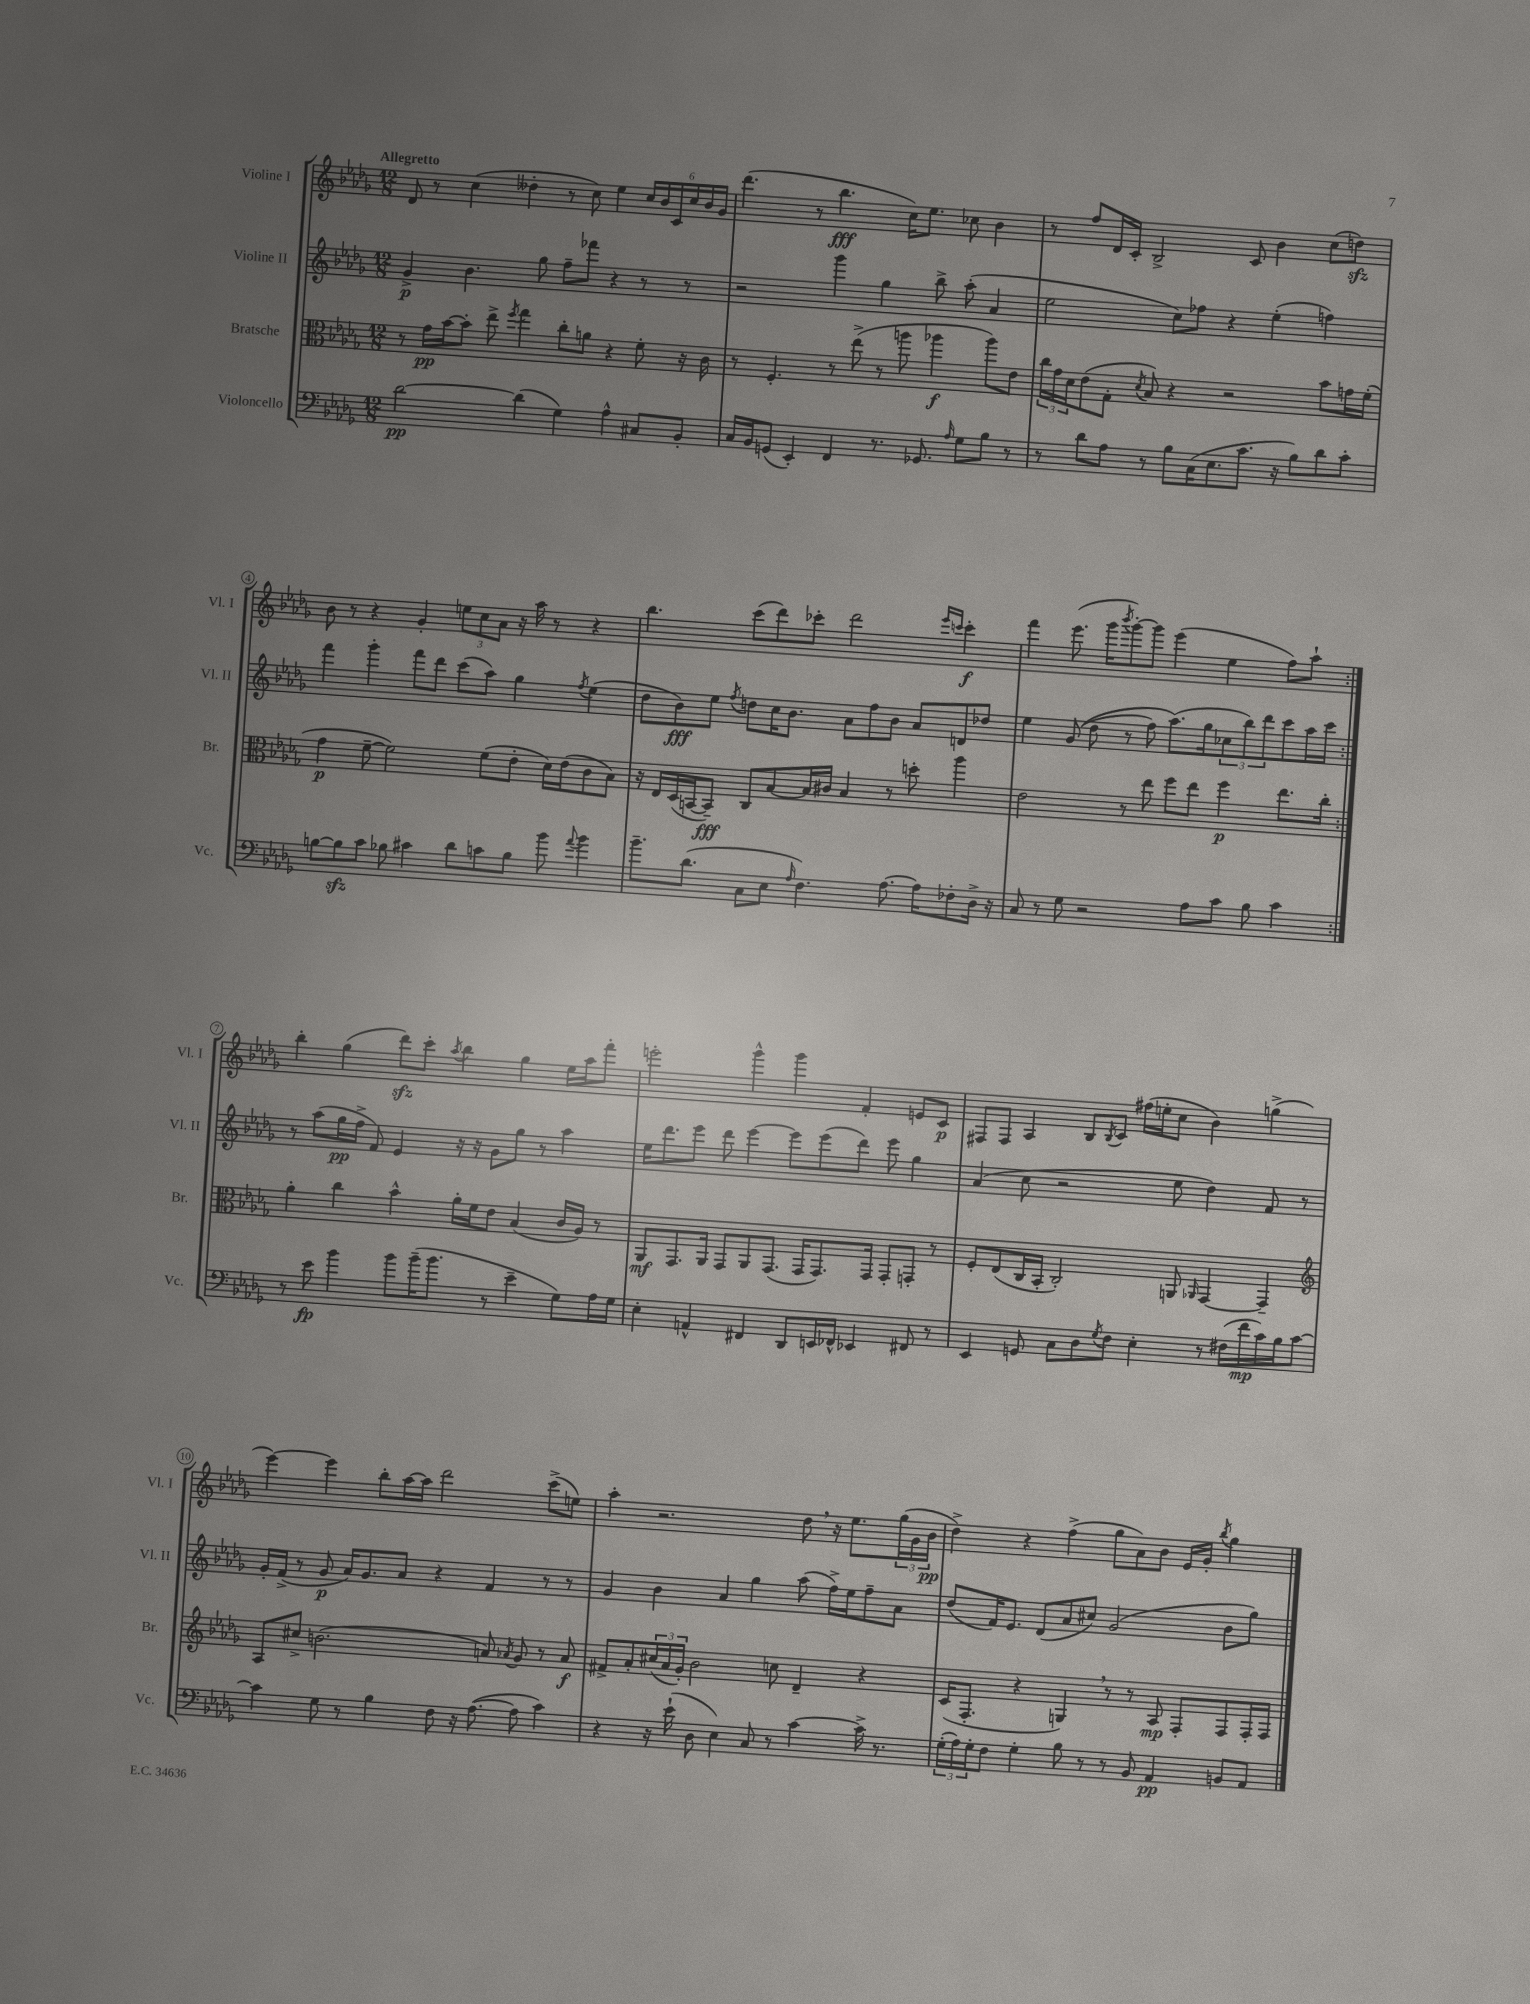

**kern	**kern	**kern	**kern
*staff4	*staff3	*staff2	*staff1
*clefF4	*clefC3	*clefG2	*clefG2
*k[b-e-a-d-g-]	*k[b-e-a-d-g-]	*k[b-e-a-d-g-]	*k[b-e-a-d-g-]
*M12/8	*M12/8	*M12/8	*M12/8
[2d-	8r	4g-^	8d-
.	16g-	.	8r
.	[16b-	.	.
.	8b-']	4.b-	(4cc
.	8ee-^	.	.
.	8qff	.	.
(4d-]	4gg-	.	4dd--'
.	.	8gg-	.
4G-)	8cc'	8ff~	8r
.	8a	8fff-	8cc)
4A-^^	4r	4r	4ee-
8C#	8f'	8r	24cc
.	.	.	24b-
.	.	.	24c
8BB-'	16r	8r	24cc
.	.	.	24b-
.	16c	.	.
.	.	.	24g-
=	=	=	=
16C	8r	2r	(4.ddd-
16BB-	.	.	.
(8GG	4.F'	.	.
4EE-')	.	.	.
.	.	.	8r
4FF	8r	4ggg-	4.bb-
.	(8ee-^	.	.
8.r	8r	4gg-	.
.	8aa	.	16cc)
8.GG-	.	.	8.ee-
.	4aa-	8bb-^	.
16qqA-	.	.	.
8G-	.	(8aa-'	8cc-
8B-	8aa-)	4a-	4b-
8r	8e-	.	.
=	=	=	=
8r	24cc	2ee-	8r
.	24g-	.	.
.	24d-	.	.
8d-	(8e-	.	8ff
8A-	8G-'	.	16d-
.	.	.	16c'
.	8qd-	.	.
8r	8B-)	.	2B-^
8B-	4r	8cc)	.
(16C	.	8ff-	.
8.E-	.	.	.
.	2r	4r	.
8.c	.	.	8c
.	.	(4ee-'	4b-
16r	.	.	.
8B-)	.	.	.
8d-	8b-	4ff)	(8cc
8c'	16g	.	8dd)
.	(16f'	.	.
=	=	=	=
[8B	4g-	4fff	8b-
8B]	.	.	8r
8c	[8f~	4ggg-'	4r
8B-	2f])	.	.
4c#	.	8fff	4g-'
.	.	8ddd-	.
8d-	.	(8ccc	12ee
.	.	.	12cc
8c	(8f	8aa-)	.
.	.	.	12a-
8B-	8e-'	4gg-	16r
.	.	.	16aa-
8b-	16d-)	.	8r
.	(16e-	.	.
8qqa-	.	8qff	.
4b-	8c	(4ee-	4r
.	8B-)	.	.
=	=	=	=
8.b-~	16r	8dd-	4.bb-
.	16E-	.	.
.	(16D-	8b-)	.
(8.d-	[16BB	.	.
.	8BB~])	8ee-	.
.	.	8qff	.
8C	8C	8dd	(8ccc
8E-	[8B-	16cc	8ddd-)
.	.	8.b-	.
16qqA-	.	.	.
4.F)	16B-]	.	8ccc-'
.	16c#	.	.
.	4B-	8a-	2ddd-
.	.	8ff	.
[8.A-	8r	8b-	.
.	8dd'	8a-	.
16A-]	.	.	.
.	.	.	16qqeee-
.	.	.	16qqccc
8F-'	4aa-	8d	4ccc'
16D-^	.	8dd-	.
16r	.	.	.
=	=	=	=
8C	2e-	4ee-	4fff
8r	.	.	.
8G-	.	&((8g-	(8.eee-
2r	.	8dd-	.
.	.	.	16ggg-
.	.	.	8qbbb-
.	8r	8r	[8ggg-')
.	8ee-	8ff)	8ggg-]
.	8ff	(8.aa-&)	(4eee-
8A-	8ee-	.	.
.	.	16gg-	.
8c	4ff	12cc-	4ee-
.	.	12bb-)	.
8B-	.	.	.
.	.	12ddd-	.
4c	8.ee-	8ccc	8ff)
.	.	16aa-	8aa-`
.	16cc'	16ccc	.
=:|!	=:|!	=:|!	=:|!
8r	4a-'	8r	4bb-'
8e-	.	(8aa-	.
4b-	4cc	16gg-	(4gg-
.	.	16ff^	.
.	.	8f)	.
8b-	4b-^^	4e-	8ddd-)
(16b-~	.	.	8ccc'
8.b-	.	.	.
.	.	.	8qaa-
.	16a-'	16r	4bb-
.	16f	16r	.
8r	8e-	8g-	.
4e-~	(4B-	8gg-	4gg-
.	.	8r	.
8G-)	16c	4aa-	16ee-
.	16A-)	.	16aa-
16A-	8r	.	8fff'
16G-	.	.	.
=	=	=	=
4E-'	8AA-	16ee-	2eee'
.	.	8.ddd-	.
.	8.GG-	.	.
4AA^^	.	8eee-	.
.	16AA-	.	.
.	8GG-	8ddd-	.
4FF#	8AA-	[4eee-	4ggg-^^
.	(8.GG-	.	.
8DD-	.	8eee-]	4ggg-
.	16GG-	.	.
16EE	8.GG-)	(8eee-	.
16FF-^^	.	.	.
4EE-	.	8ddd-)	4f'
.	16GG-	.	.
.	8GG-'	8eee-	.
8FF#	8GG'	4gg-	8e
8r	8r	.	8c
=	=	=	=
4EE-	8F'	(4a-	8F#
.	(8E-	.	8F#
8GG	16C	8cc	4A-
.	16BB-'	.	.
8C	2C')	2r	.
8D-	.	.	8B-
8qG-	.	.	8qB-
8F	.	.	8c
4E-'	.	.	(16ff#
.	.	.	16ee'
.	8AA	8ee-	8cc
.	16qqAA-	.	.
8r	[4GG-	4dd-)	4b-)
(16F#	.	.	.
16f	.	.	.
16c)	4GG-~]	8f	(4gg^
16B-	.	.	.
[8c	.	8r	.
=	=	=	=
*	*clefG2	*	*
4c]	8A-	16g-'	[4eee-)
.	.	(16f^	.
.	8cc#^	8r	.
8G-	(2.b	8g-	4eee-]
8r	.	16a-)	.
.	.	8.g-	.
4B-	.	.	8bb-'
.	.	8a-	[16aa-
.	.	.	16aa-]
8F	.	4r	2ddd-
16r	.	.	.
([8.A-	.	.	.
.	8a)	4f	.
.	8qa-	.	.
8A-]	8g-	.	.
4c)	8r	8r	(8ccc^
.	8a-	8r	8ee)
=	=	=	=
4r	8f#^	4g-	4aa-'
.	8a-'	.	.
16r	(24cc#	4b-	2.r
.	24a-	.	.
(16e-`	.	.	.
.	24g-')	.	.
8D-	2b-	.	.
4E-)	.	4a-	.
8C	.	4gg-	.
8r	8cc	.	.
[4c	4d-~	(8aa-	8dd-
.	.	16ff^)	16r
.	.	16ee-	8.ee-
16c^]	4r	8ff~	.
8.r	.	.	.
.	.	8a-	(24gg-
.	.	.	24g-
.	.	.	24b-
=	=	=	=
(24G-'	(16c	(8dd-	4dd-^)
24A-)	.	.	.
.	8.F'	.	.
24G-'	.	.	.
8F	.	16f)	.
.	.	8.e-	.
4G-'	4r	.	4r
.	.	(8d-	.
8B-	4G)	8a-	(4ff^
8r	.	8cc#)	.
8r	8r	(2g-	8gg-
8BB-	8r	.	8a-)
4AA-	8A-	.	8b-
.	8F'	.	16e-
.	.	.	16g-'
.	.	.	8qbb-
8BB	8F	8b-	4gg-
8AA-	16F'	8gg-)	.
.	16F	.	.
==	==	==	==
*-	*-	*-	*-
